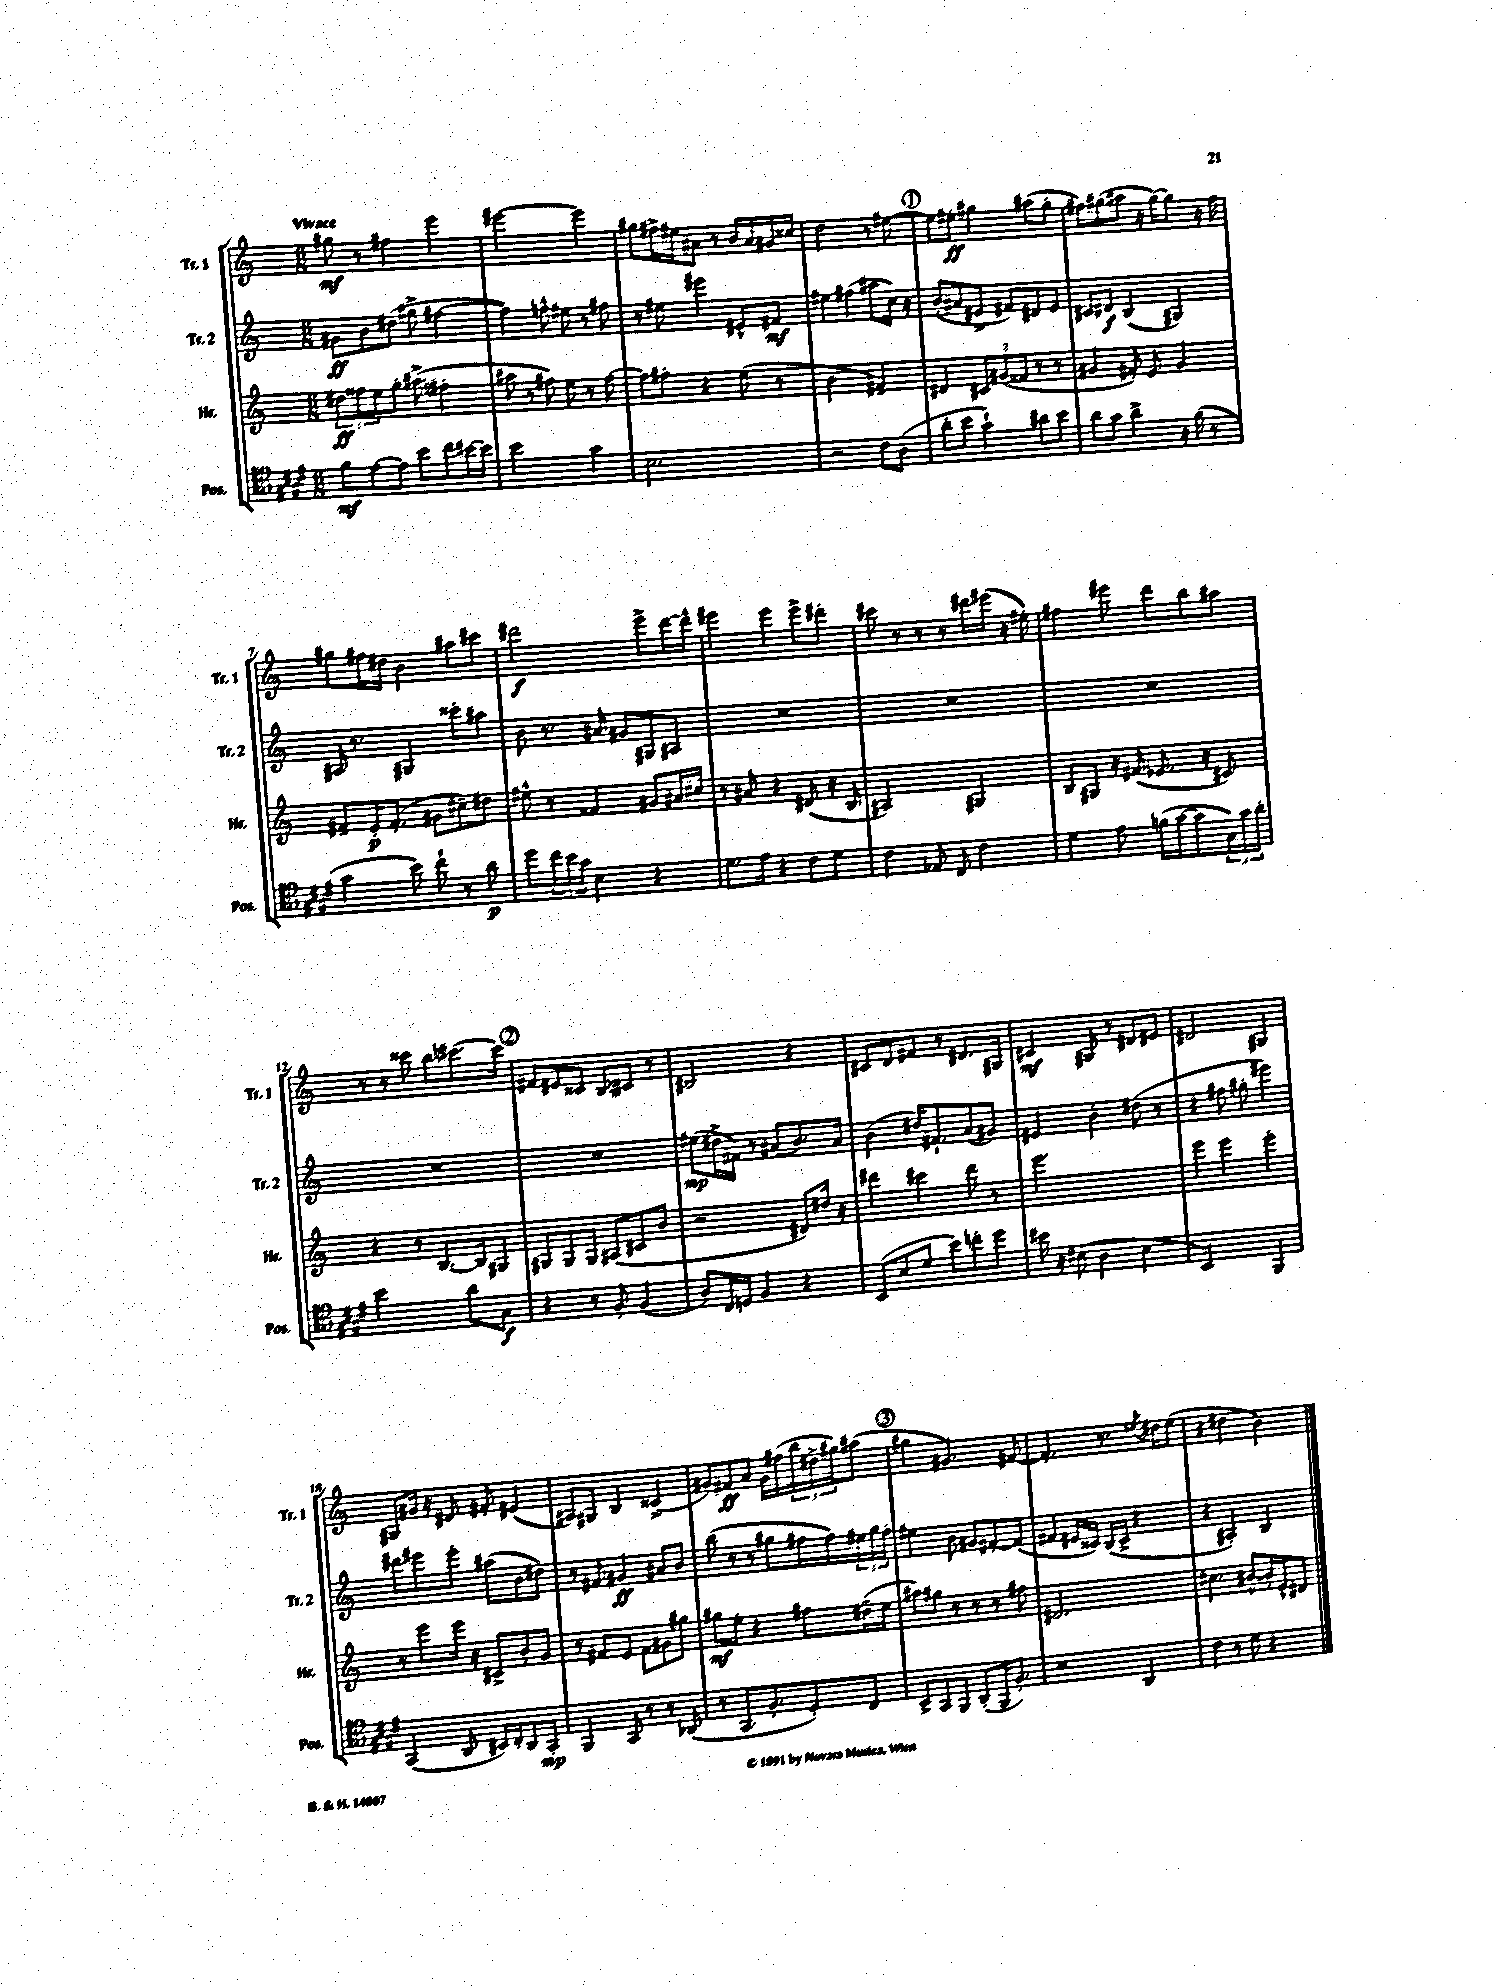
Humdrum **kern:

**kern	**kern	**kern	**kern
*staff4	*staff3	*staff2	*staff1
*clefC4	*clefG2	*clefG2	*clefG2
*k[f#c#g#d#]	*k[]	*k[]	*k[]
*M6/8	*M6/8	*M6/8	*M6/8
8f#\L	12dd#\L	8g#\L	8gg#\
.	12ff##\	.	.
[8e\	.	8b\	8r
.	12ee\	.	.
8e\]J	8gg'\J	(8dd#\J	4ff#\
8b\L	(8aa#^\	8gg#^\	.
8cc#\	4ff#'\	[4ff#\	4eee\
[16b#\L	.	.	.
16b#\]JJ	.	.	.
=	=	=	=
2b\	8aa#\	4ff#\])	[2eee#\
.	8r	.	.
.	8ff#\)	8ff^^\	.
.	8ee\	8ee#\	.
4g#\	8r	8r	4eee#\]
.	[8ff#\	8ff#\	.
=	=	=	=
2.B\	8ff#\]L	8r	8gg#\L
.	8ff#'\J	8ee#\	16ff#^\L
.	.	.	16ee#\J
.	4r	4eee#\	8a#\J
.	.	.	8r
.	(8ee\	8e#^^/L	16b/LL
.	.	.	16a#/
.	8r	8f#/J	16g#/
.	.	.	16cc##/JJ
=	=	=	=
2r	2b\	4ee#\	2dd\
.	.	(4ff#\	.
8c#\L	4f#~/)	8aa#\L	8r
(8A\J	.	16cc\Jk)	[8ee#\
.	.	16r	.
=	=	=	=
8a'\L	4d#/	(8b'/L	8ee#\]L
8b\J	.	8a#/	8ee#'\J
4g#`\)	12c#/L	8e#^/J	4gg#\
.	(12g#/	.	.
.	.	8f#/L)	.
.	12f##/J	.	.
8a#\L	8r	8d#/	(8aa#\L
8b\J	8r	8e#/J	8gg#'\J
=	=	=	=
8a\L	4g#/	8c#/L	8ff#\L)
8g#\J	.	8d#/J	(8gg#\
4a^\	8f#'/)	(4B/	8aa#\J
.	8e/	.	16r
.	.	.	[16gg#\LK)
16r	4g#/	4G#/)	8gg#\]J
(16f#\	.	.	.
8r	.	.	16r
.	.	.	16ff#\
=	=	=	=
4g#\	8f#~/L	16A#/	8gg#\L
.	.	8.r	.
.	16e'/K	.	16ff#\L
.	(8.f#'/J	.	16dd#\JJ
8b\)	.	4G#/	4b\
8cc#`\	8g#\L	.	.
8r	8cc#~\)	8ccc##'\L	8aa#\L
8a\	8dd#\J	8aa#\J	8ccc#\J
=	=	=	=
8dd#\L	8ee#^^\	8b\	2ddd#\
24cc#\L	8r	8.r	.
24b\	.	.	.
24g#\JJ	.	.	.
4B\	4f##/	.	.
.	.	16a#/	.
.	.	8g#/L	.
4r	8g#/L	8G#/	8eee^\L
.	16a#/L	8A#/J	[16ddd#\L
.	16cc#/JJ	.	16ddd#^^\]JJ
=	=	=	=
8.d#\L	8r	2.r	4eee#\
.	8a#/	.	.
16e\Jk	.	.	.
4r	4r	.	4eee#\
8c#\L	(8d#/	.	8eee#^\L
8d#\J	16r	.	8ddd#'\J
.	16B/	.	.
=	=	=	=
4c#\	2A#/)	2.r	8ccc#\
.	.	.	8r
8E-/	.	.	8r
8C#/	.	.	8r
4c#\	4G#/	.	16ddd#\LL
.	.	.	(16eee#\JJ
.	.	.	16r
.	.	.	16ee#'\)
=	=	=	=
4d#\	8B/L	2.r	4ff#\
.	8G#/J	.	.
8e\	16r	.	8eee#\
.	(16f#/	.	.
(16f\LL	8.e-/	.	8ddd\L
[16g#\J	.	.	.
8g#\]	.	.	8bb\
.	16r	.	.
24G#\L)	8c#/)	.	8aa#\J
24g#\	.	.	.
24a'\JJ	.	.	.
=	=	=	=
2b\	4r	2.r	8r
.	.	.	8r
.	8r	.	8ccc##\
.	[8.B/L	.	8bb\L
8a\L	.	.	[8.ccc#\
.	16B/]k	.	.
8G#\J	8G#/J	.	.
.	.	.	16ccc#\]Jk
=	=	=	=
4r	8G#/L	2.r	8f#/L
.	8G#/	.	8e#/
8r	8G#/J	.	8c##/J
8F#'/	(8A#/L	.	8B/L
(4F#/	8c#/	.	8c#/J
.	8b/J	.	8r
=	=	=	=
8A/L)	2r	(8ee#\L	2B#/
16C#/L	.	16dd#^\L	.
16D/JJ	.	16f#\JJ)	.
4F#/	.	8r	.
.	.	(8a#/L	.
4r	8d#/L)	8.b/)	4r
.	16dd#/Jk	.	.
.	16r	16a#/Jk	.
=	=	=	=
(8BB/L	4ddd#\	(4b\	8c#/L
8B/	.	.	8d/
8d#/J	4ccc#\	16dd#/LK)	8f#/J
.	.	8.f#`/	.
8b\L)	.	.	8r
8cc'\	8ddd#\	(8a/	8.d#/L
8dd#\J	8r	8g#/J)	.
.	.	.	16G#/Jk
=	=	=	=
16b#\	2.eee\	4e#/	4c#/
16r	.	.	.
(8B#\	.	.	.
4A\	.	4b'\	8G#/
.	.	.	8r
4B#\	.	(8dd#\	8d#/L
.	.	8r	8e#/J
=	=	=	=
2BB/)	4eee\	4r	2d#/
.	4eee\	8ff#\	.
.	.	8gg#'\	.
4FF#/	4eee'\	4eee#\)	4G#/
=	=	=	=
(4GG#/	8r	8ddd#\L	8G#/L
.	8eee\L	8eee#\	16g#/Jk
.	.	.	16r
8AA/	16eee\Jk	8eee#'\J	8d#/
.	16r	.	.
16BB#/LL)	8c#^/L	(8aa#\L	8f#'/
16C#'/J	.	.	.
8AA/	8b'/	8b\	(4e#/
8GG#'/J	8g/J	8dd#\J)	.
=	=	=	=
4FF#/	8r	8r	8A#/L)
.	8f#/L	8f#/	8G#/J
8GG#/	8e/J	4g#/	4B/
8r	8f#\L	.	.
8r	8g#\	8a#/L	(4c##^/
(8AA-/	8gg#\J	8b/J	.
=	=	=	=
8r	8gg#\L	(8bb\	8g#/L)
8.GG#/L	8ee'\J	8r	8f#/
.	4r	8r	8a/J
8.F#'/	.	.	.
.	.	8gg#\L	16g#\LL
.	.	.	(16ff#\
8D#'/)	8ff#\L	16ff#\L	24bb\
.	.	.	24dd#^\
.	.	16ff#\)	.
.	.	.	24gg#\J)
8C#/J	(16dd#~\L	24ee#\	(8aa#\J
.	.	24gg#\	.
.	16ee\JJ	.	.
.	.	24ff#'\JJ	.
=	=	=	=
8BB^/L	8aa#\L)	4ee#\	4gg#\
8GG#/	8gg#\J	.	.
8FF#/J	8r	8b\	4.g#/)
(8AA'/L	8r	8g#/L	.
16FF#/K	8r	[8f#'/	.
8.F#'/J)	.	.	.
.	8ff#\	(8f#/]J	[8f#/
=	=	=	=
2r	2.d#/	4f#/	4.f#'/]
.	.	16e#/LL	.
.	.	16c##/JJ)	.
.	.	(16B/LL	8.r
.	.	16c##^/JJ	.
4AA/	.	4r	.
.	.	.	8qee#/
.	.	.	16dd#\LK
.	.	.	(8ee#\J
=	=	=	=
4c#\	4.cc#\	4r	4r
8r	.	4A#'/)	4dd#\
8d#\	[8b#^^/L	.	.
4r	16b#'/]L	4B/	4b\)
.	16e^^/J	.	.
.	8d#/J	.	.
==	==	==	==
*-	*-	*-	*-
